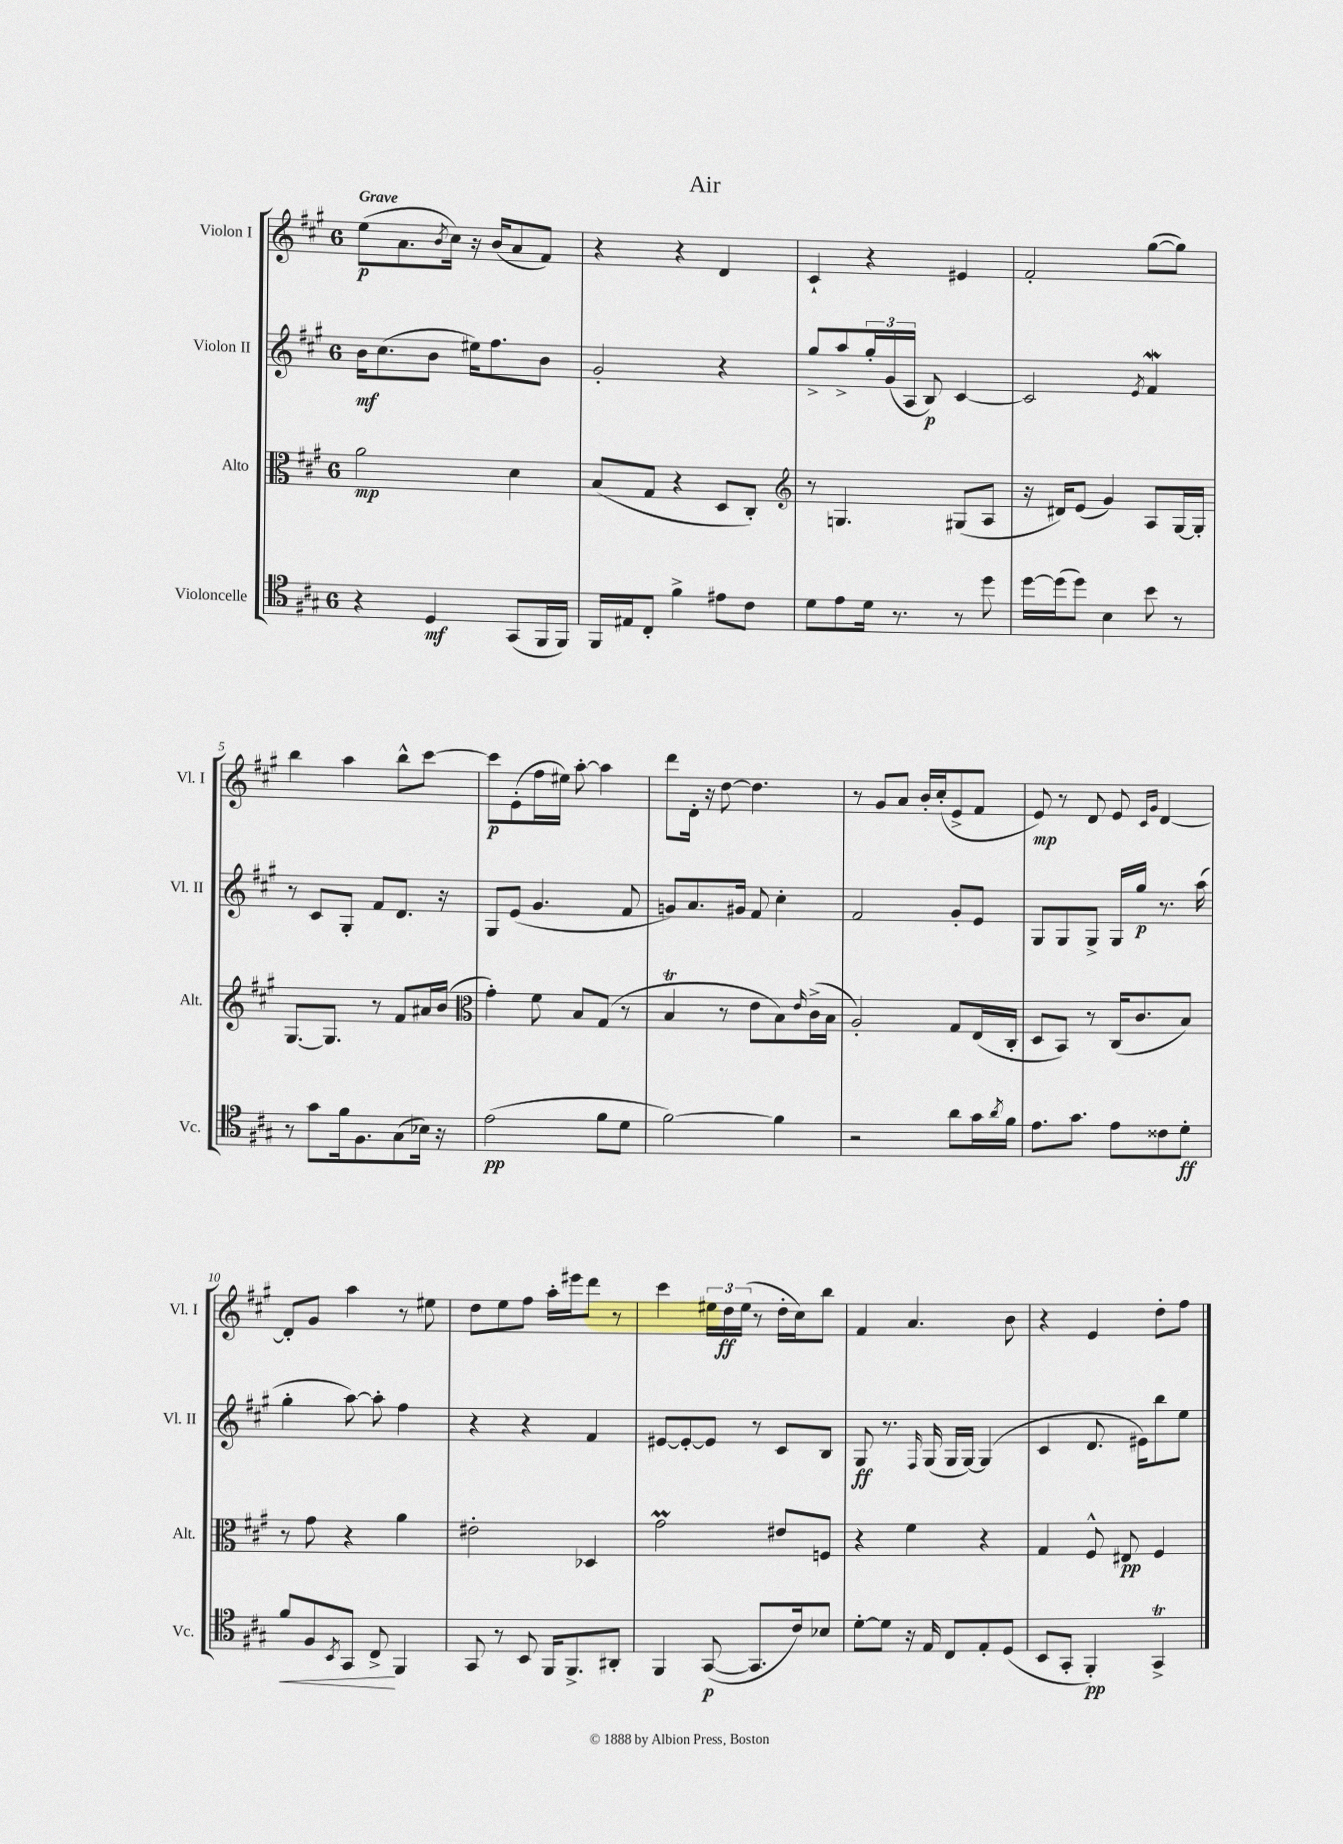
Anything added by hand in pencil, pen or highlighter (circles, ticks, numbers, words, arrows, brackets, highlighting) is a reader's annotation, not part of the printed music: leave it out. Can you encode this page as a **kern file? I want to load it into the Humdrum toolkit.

**kern	**dynam	**kern	**dynam	**kern	**dynam	**kern	**dynam
*part4	*part4	*part3	*part3	*part2	*part2	*part1	*part1
*staff4	*staff4	*staff3	*staff3	*staff2	*staff2	*staff1	*staff1
*I"Violoncelle	*	*I"Alto	*	*I"Violon II	*	*I"Violon I	*
*I'Vc.	*	*I'Alt.	*	*I'Vl. II	*	*I'Vl. I	*
*clefC4	*	*clefC3	*	*clefG2	*	*clefG2	*
*k[f#c#g#]	*	*k[f#c#g#]	*	*k[f#c#g#]	*	*k[f#c#g#]	*
*M6/8	*	*M6/8	*	*M6/8	*	*M6/8	*
=1	=1	=1	=1	=1	=1	=1	=1
!	!	!	!	!	!	!LO:TX:a:B:t=Grave	!
4r	.	2a\	mp	16b\KL	mf	(8ee\L	p
.	.	.	.	(8.cc#\	.	.	.
.	.	.	.	.	.	8.a\	.
4D/	mf	.	.	8b\J	.	.	.
.	.	.	.	.	.	8qb/	.
.	.	.	.	.	.	16cc#\Jk)	.
.	.	.	.	16ee#X\KL)	.	16r	.
.	.	.	.	8.ff#\	.	(16b/KL	.
(8GG#/L	.	4d\	.	.	.	8a/	.
16FF#/L	.	.	.	8b\J	.	8f#/J)	.
16FF#/JJ)	.	.	.	.	.	.	.
=2	=2	=2	=2	=2	=2	=2	=2
16FF#/LL	.	(8B/L	.	2g#'/	.	4r	.
16E#X/J	.	.	.	.	.	.	.
8C#'/J	.	8G#/J	.	.	.	.	.
4f#^\	.	4r	.	.	.	4r	.
8e#X\L	.	8D/L	.	4r	.	4d/	.
8c#\J	.	8C#'/J)	.	.	.	.	.
=3	=3	=3	=3	=3	=3	=3	=3
*	*	*clefG2	*	*	*	*	*
8d\L	.	8r	.	8gg#^/L	.	4c#`/	.
8e\	.	4.Gn/	.	8aa^/	.	.	.
16d\Jk	.	.	.	24gg#'/L	.	4r	.
.	.	.	.	(24g#/	.	.	.
8.r	.	.	.	.	.	.	.
.	.	.	.	24A/JJ	.	.	.
.	.	.	.	8B/)	p	.	.
8r	.	(8G#X/L	.	[4c#/	.	4e#X/	.
8dd\	.	8A/J	.	.	.	.	.
=4	=4	=4	=4	=4	=4	=4	=4
[16dd\LL	.	16r	.	2c#/]	.	2f#'/	.
(16dd\J]	.	16d#X/KL)	.	.	.	.	.
8dd\J)	.	(8e/J	.	.	.	.	.
4B\	.	4g#/)	.	.	.	.	.
.	.	.	.	8qe/	.	.	.
8b\	.	8A/L	.	4f#W/	.	([8gg#\L	.
8r	.	[16G#/L	.	.	.	8gg#\J])	.
.	.	16G#'/JJ]	.	.	.	.	.
!!LO:LB:g=z
=5	=5	=5	=5	=5	=5	=5	=5
8r	.	[8.G#/L	.	8r	.	4bb\	.
8g#\L	.	.	.	8c#/L	.	.	.
.	.	8.G#/J]	.	.	.	.	.
16f#\k	.	.	.	8G#'/J	.	4aa\	.
8.F#\	.	.	.	.	.	.	.
.	.	8r	.	8f#/L	.	.	.
(8G#\	.	8f#/L	.	8.d/J	.	8bb^^\L	.
16B-X\Jk)	.	16a#X/L	.	.	.	[8ccc#\J	.
16r	.	(16b/JJ	.	16r	.	.	.
=6	=6	=6	=6	=6	=6	=6	=6
*	*	*clefC3	*	*	*	*	*
(2e\	pp	4g#'\)	.	8G#/L	.	8ccc#\L]	p
.	.	.	.	(8e/J	.	(8e'\	.
.	.	8f#\	.	4.g#/	.	16ff#\L	.
.	.	.	.	.	.	16ee#X\JJ)	.
.	.	8B/L	.	.	.	[8aa'\	.
8f#\L	.	(8G#/J	.	.	.	4aa\]	.
8d\J	.	8r	.	8f#/	.	.	.
=7	=7	=7	=7	=7	=7	=7	=7
[2f#\)	.	4BT/	.	8gn/L)	.	8ddd\L	.
.	.	.	.	8.a/	.	16d'\Jk	.
.	.	.	.	.	.	16r	.
.	.	8r	.	.	.	[8dd\	.
.	.	.	.	16g#X/Jk	.	.	.
.	.	8e\L	.	8f#/	.	4.dd\]	.
4f#\]	.	8B\)	.	4cc#'\	.	.	.
.	.	16qqe/	.	.	.	.	.
.	.	(16c#^\L	.	.	.	.	.
.	.	16B\JJ	.	.	.	.	.
=8	=8	=8	=8	=8	=8	=8	=8
2r	.	2A'/)	.	2f#/	.	8r	.
.	.	.	.	.	.	8g#/L	.
.	.	.	.	.	.	8a/J	.
.	.	.	.	.	.	16b'/LL	.
.	.	.	.	.	.	(16cc#'/J	.
8a\L	.	8G#/L	.	8g#'/L	.	8e^/	.
16g#\L	.	(16E/L	.	8e/J	.	8f#/J	.
8qa/	.	.	.	.	.	.	.
16f#\JJ	.	16C#'/JJ	.	.	.	.	.
=9	=9	=9	=9	=9	=9	=9	=9
8.e\L	.	8D/L	.	8G#/L	.	8e/)	mp
.	.	8BB/J)	.	8G#/	.	8r	.
8.g#\J	.	.	.	.	.	.	.
.	.	8r	.	8G#^/J	.	8d/	.
8e\L	.	(16C#/KL	.	16G#/LL	.	8e/	.
.	.	8.c#/	.	16gg#/JJ	p	.	.
.	.	.	.	.	.	16qqc#/LL	.
.	.	.	.	.	.	16qqg#/JJ	.
8c##X\	.	.	.	8.r	.	[4d/	.
8d'\J	ff	8B/J)	.	.	.	.	.
.	.	.	.	(16aa\	.	.	.
!!LO:LB:g=z
=10	=10	=10	=10	=10	=10	=10	=10
!	!LO:HP:b	!	!	!	!	!	!
8f#/L	<	8r	.	4gg#'\	.	8d'/L]	.
8F#/	.	8g#\	.	.	.	8g#/J	.
8qBB/	.	.	.	.	.	.	.
8GG#/J	.	4r	.	[8aa\)	.	4aa\	.
8C#^/	.	.	.	8aa'\]	.	.	.
4FF#/	[	4a\	.	4ff#\	.	8r	.
.	.	.	.	.	.	8ee#X\	.
=11	=11	=11	=11	=11	=11	=11	=11
8GG#/	.	2e#X'\	.	4r	.	8dd\L	.
8r	.	.	.	.	.	8ee\	.
8BB/	.	.	.	4r	.	8ff#\J	.
16FF#/KL	.	.	.	.	.	16aa'\LL	.
8.FF#^/	.	.	.	.	.	16eee#X\J	.
.	.	4D-X/	.	4f#/	.	8ddd\J	.
8AA#X'/J	.	.	.	.	.	8r	.
=12	=12	=12	=12	=12	=12	=12	=12
4FF#/	.	2g#m\	.	[8e#X/L	.	4ccc#\	.
.	.	.	.	8e#'/_	.	.	.
([8GG#/	p	.	.	8e#/J]	.	24ee#X\LL	.
.	.	.	.	.	.	24dd\	ff
.	.	.	.	.	.	(24ee#\JJ	.
8.GG#/L]	.	.	.	8r	.	8r	.
.	.	8e#X/L	.	8c#/L	.	16dd'\LL	.
16c#/k)	.	.	.	.	.	16cc#\J)	.
8B-X/J	.	8Fn/J	.	8B/J	.	8bb\J	.
=13	=13	=13	=13	=13	=13	=13	=13
[8d'\L	.	4r	.	8G#/	ff	4f#/	.
8d\J]	.	.	.	8.r	.	.	.
16r	.	4f#\	.	.	.	4.a/	.
.	.	.	.	16qqF#/	.	.	.
16E/	.	.	.	(16G#/	.	.	.
8C#/L	.	.	.	16G#/LL	.	.	.
.	.	.	.	[16G#/JJ)	.	.	.
8E'/	.	4r	.	(4G#/]	.	.	.
(8D/J	.	.	.	.	.	8b\	.
=14	=14	=14	=14	=14	=14	=14	=14
8BB/L	.	4G#/	.	4c#/	.	4r	.
8GG#'/J	.	.	.	.	.	.	.
4FF#'/)	pp	8F#^^/	.	8.d/	.	4e/	.
.	.	8E#X/	pp	.	.	.	.
.	.	.	.	16e#X\KL)	.	.	.
4GG#t^/	.	4F#/	.	8bb\	.	8dd'\L	.
.	.	.	.	8ee\J	.	8ff#\J	.
==	==	==	==	==	==	==	==
*-	*-	*-	*-	*-	*-	*-	*-
